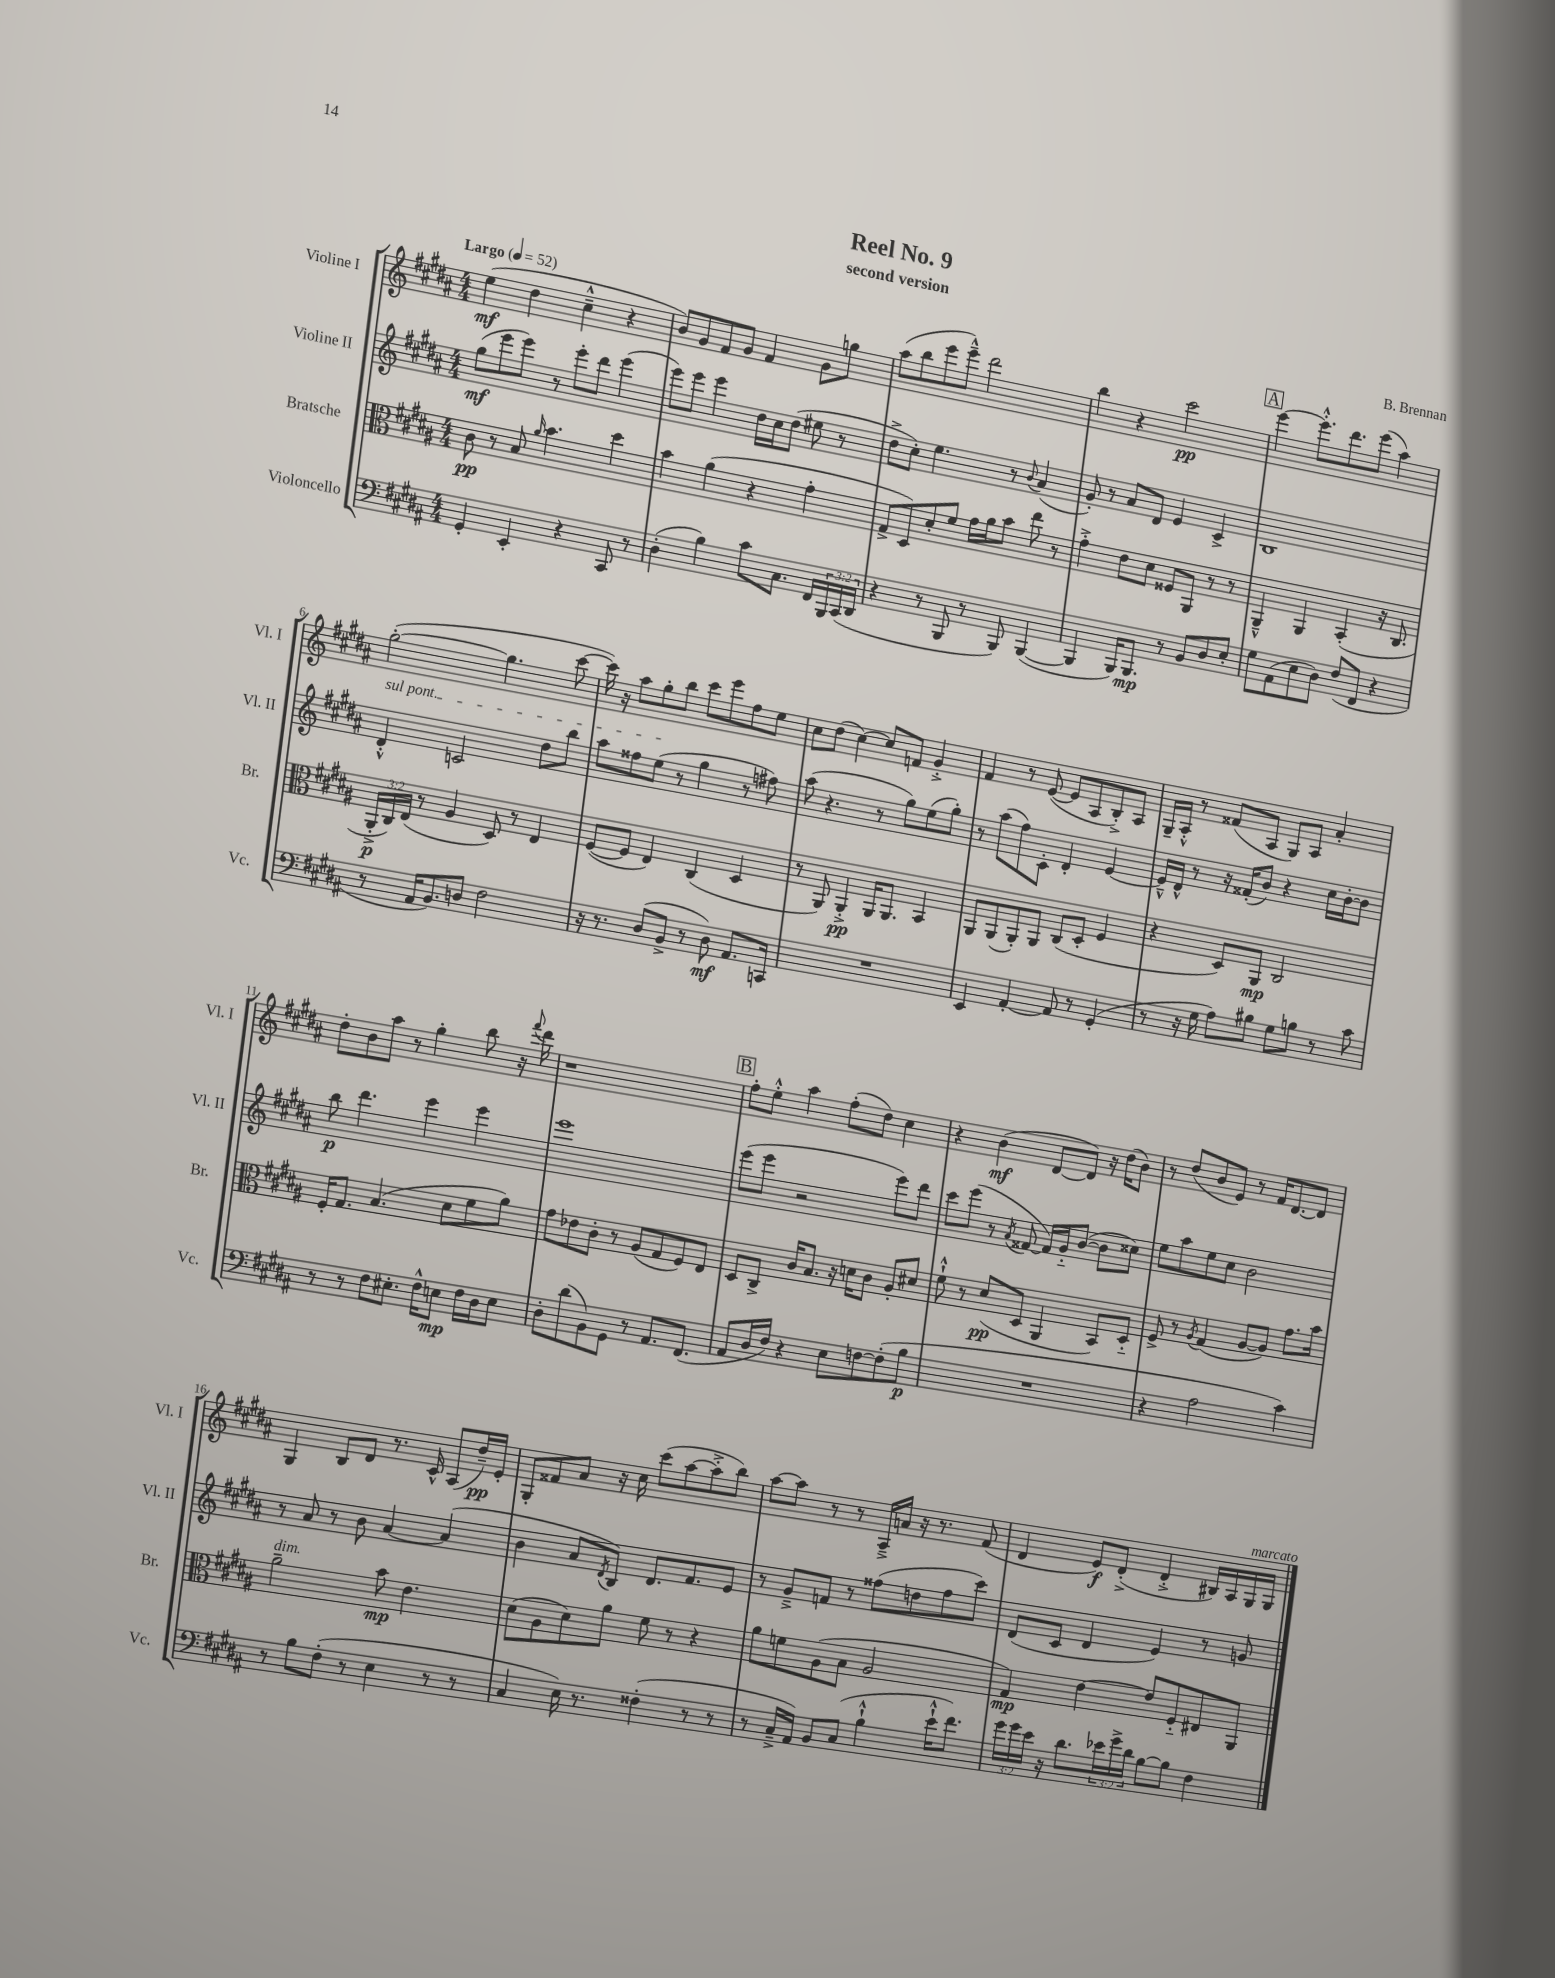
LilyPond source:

\header { title = "Reel No. 9" composer = "B. Brennan" subtitle = "second version" }
<<
\new StaffGroup <<
\new Staff = "s0" \with { instrumentName = "Violine I" shortInstrumentName = "Vl. I" } {
    \clef treble \key b \major \numericTimeSignature \time 4/4 \tempo "Largo" 4 = 52
    e''4\mf( dis''4 cis''4---^ r4 |
    b'8) gis'8 fis'8 gis'8 fis'4 gis'8 g''8 |
    ais''8( b''8 e'''8 e'''8---^) dis'''2 |
    b''4 r4 cis'''2\pp |
    \mark \markup { \box "A" } e'''4~ e'''8.-.-^ dis'''8. e'''8( ais''4) |
    gis''2~-.( gis''4. cis'''8~ |
    cis'''16) r16 ais''8 gis''8-. b''8 cis'''8 e'''8 fis''8 e''8 |
    cis''8 dis''8( cis''4~) cis''8 f'8 gis'4-.-> |
    fis'4 r8 e'8~( e'8 ais8 b8-.->) ais8 |
    gis16-- ais16-.-^ r8 fisis'8( ais8 gis8) ais8 ais'4-. |
    dis''8-. b'8 ais''8 r8 gis''4-. b''8 r16 \appoggiatura { fis'''8 } dis'''16 |
    r1 |
    \mark \markup { \box "B" } fis''8-. e''8-.-^ ais''4 fis''8-.( dis''8) cis''4 |
    r4 b'4\mf( dis'8~ dis'8) r16 dis''16( b'8) |
    r8 dis''8( b'8 e'8) r8 fis'16 dis'8.~ dis'8 |
    gis4 b8 dis'8 r8. cis'16-^ ais8( dis''16--\pp) e'16-. |
    gis8-. fisis'8 ais'8 r16 cis''16 cis'''8( ais''8~ ais''8-.-> b''8) |
    ais''8~ ais''8 r8 r8 ais16---> a'16 r16 r8. fis'8( |
    dis'4 e'8\f) dis'8-.->( dis'4-.-> bis16) ais16 gis16^\markup { \italic "marcato" } gis16 \bar "|." |
}
\new Staff = "s1" \with { instrumentName = "Violine II" shortInstrumentName = "Vl. II" } {
    \clef treble \key b \major \numericTimeSignature \time 4/4
    gis''8\mf( e'''8 e'''8) r8 e'''8-. dis'''8 e'''4( |
    e'''8) e'''8 e'''4 dis''16 cis''16 dis''8( eis''8 r8 |
    dis''8-> cis''8-.) e''4. r8 \appoggiatura { b'8 } ais'4( |
    gis'8-.) r8 ais'8 dis'8 e'4 cis'4-> |
    \mark \markup { \box "A" } b1 |
    \once \override TextSpanner.bound-details.left.text = \markup { \italic "sul pont." } dis'4-.-^\startTextSpan c'2 dis''8 b''8 |
    ais''8 fisis''8 e''8\stopTextSpan( r8 gis''4 r8 fis''8) |
    ais''8( r4. r8 gis''8) e''8( gis''8-.) |
    r8 ais''8( fis''8) cis'8-. dis'4-. e'4~ |
    e'16---^ dis'16-^ r8 r16 fisis'16-.( b'8) r4 cis''16 b'16~-. b'8 |
    b''8\p dis'''4. e'''4 e'''4 |
    e'''1 |
    \mark \markup { \box "B" } e'''8( e'''8 r2 e'''8) dis'''8 |
    cis'''8 e'''8( r8 \acciaccatura { ais'8 } fisis'8~ fisis'16) gis'16-_ b'8~( b'8 cisis''8) |
    e''8 ais''8 e''8 cis''8 b'2 |
    r8 ais'8 r8 b'8 ais'4~ ais'4( |
    b'4 ais'8 \acciaccatura { dis'8 } b8) dis'8. fis'8. e'8 |
    r8 gis'8---> f'8 r8 fisis''8( d''8 fisis''8 cis'''8) |
    dis'8( cis'8 dis'4 e'4) r8 g'8 \bar "|." |
}
\new Staff = "s2" \with { instrumentName = "Bratsche" shortInstrumentName = "Br." } {
    \clef alto \key b \major \numericTimeSignature \time 4/4 \override Staff.TupletNumber.text = #tuplet-number::calc-fraction-text
    cis'8\pp r8 b8 \grace { ais'16 } b'4. dis''4 |
    b'4 ais'4( r4 gis'4-. |
    gis8-> dis8) dis'8-. fis'8 gis'16 ais'16 b'8 e''8 r8 |
    gis'4-.-> e'8 dis'8 fisis8 ais,8 r8 r8 |
    \mark \markup { \box "A" } ais,4---^ ais,4 b,4-.( r16 cis8. |
    \tuplet 3/2 { ais,16-.->\p cis16) e16( } r8 ais4 dis8) r8 e4 |
    fis8~( fis8 e4) cis4( dis4 |
    r8 ais,8) ais,4-.->\pp ais,16 ais,8. b,4 |
    ais,8 ais,8( ais,8-.) ais,8 cis8( dis8-. fis4 |
    r4 dis8) ais,8\mp cis2 |
    fis16-. gis8. b4.( dis'8 fis'8 ais'8) |
    gis'8 ees'8 cis'8-. r8 ais8( gis8 fis8) e8 |
    \mark \markup { \box "B" } dis8 cis8-> cis'16 b8. r16 d'16 cis'8 ais8-. dis'8 |
    fis'8-!-^ r8 dis'8\pp( dis8 ais,4 b,8) dis8-_ |
    fis8-> r8 \acciaccatura { ais8 } gis4( ais8~ ais8) gis'8. b'16 |
    ais'2--^\markup { \italic "dim." } b'8\mp e'4. |
    dis'8( ais8 dis'8) ais'8 fis'8 r8 r4 |
    ais'8 f'8 ais8( b8 ais2 |
    gis4\mp) e'4~ e'8 fis8-_ eis8 ais,8 \bar "|." |
}
\new Staff = "s3" \with { instrumentName = "Violoncello" shortInstrumentName = "Vc." } {
    \clef bass \key b \major \numericTimeSignature \time 4/4 \override Staff.TupletNumber.text = #tuplet-number::calc-fraction-text
    gis,4-. e,4-. r4 cis,8 r8 |
    dis4-.( b4) cis'8 cis8. fis,16 \tuplet 3/2 { b,,16 cis,16( dis,16 } |
    r4 r8 b,,8 r8 b,,8) b,,4~( |
    b,,4 b,,16) b,,8.\mp r8 b,8 dis8 e8-. |
    \mark \markup { \box "A" } gis8 ais,8( e8 dis8) fis8( fis,8 r4 |
    r8 ais,16 b,8.) d8 fis2 |
    r16 r8. dis8( b,8-> r8 dis8\mf) ais,8. c,16 |
    R1 |
    e,4 ais,4~-. ais,8 r8 gis,4-.( |
    r8 r16 gis16 ais8) bis8 gis8 b8 r8 cis'8 |
    r8 r8 fis8 eis8.-. fis16-^ e8\mp fis16 dis16 e8 |
    dis8-. dis'8( b,8) gis,8 r8 ais,8. fis,8.( |
    \mark \markup { \box "B" } ais,8 dis16 fis16) r4 e8 f8~ f8-.( b8\p |
    R1 |
    r4 ais2 cis'4) |
    r8 b8 fis8-.( r8 e4 r8 r8 |
    cis4 e16) r8. fisis4-.( r8 r8 |
    r8 cis16---> ais,16) b,8 cis8( b4-!-^ e'16-!-^ fis'8.) |
    \tuplet 3/2 { gis'16 gis'16 e'16 } r16 dis'8. \tuplet 3/2 { ees'16 gis'16-> dis'16 } b8~ b8 fis4 \bar "|." |
}
>>
>>
